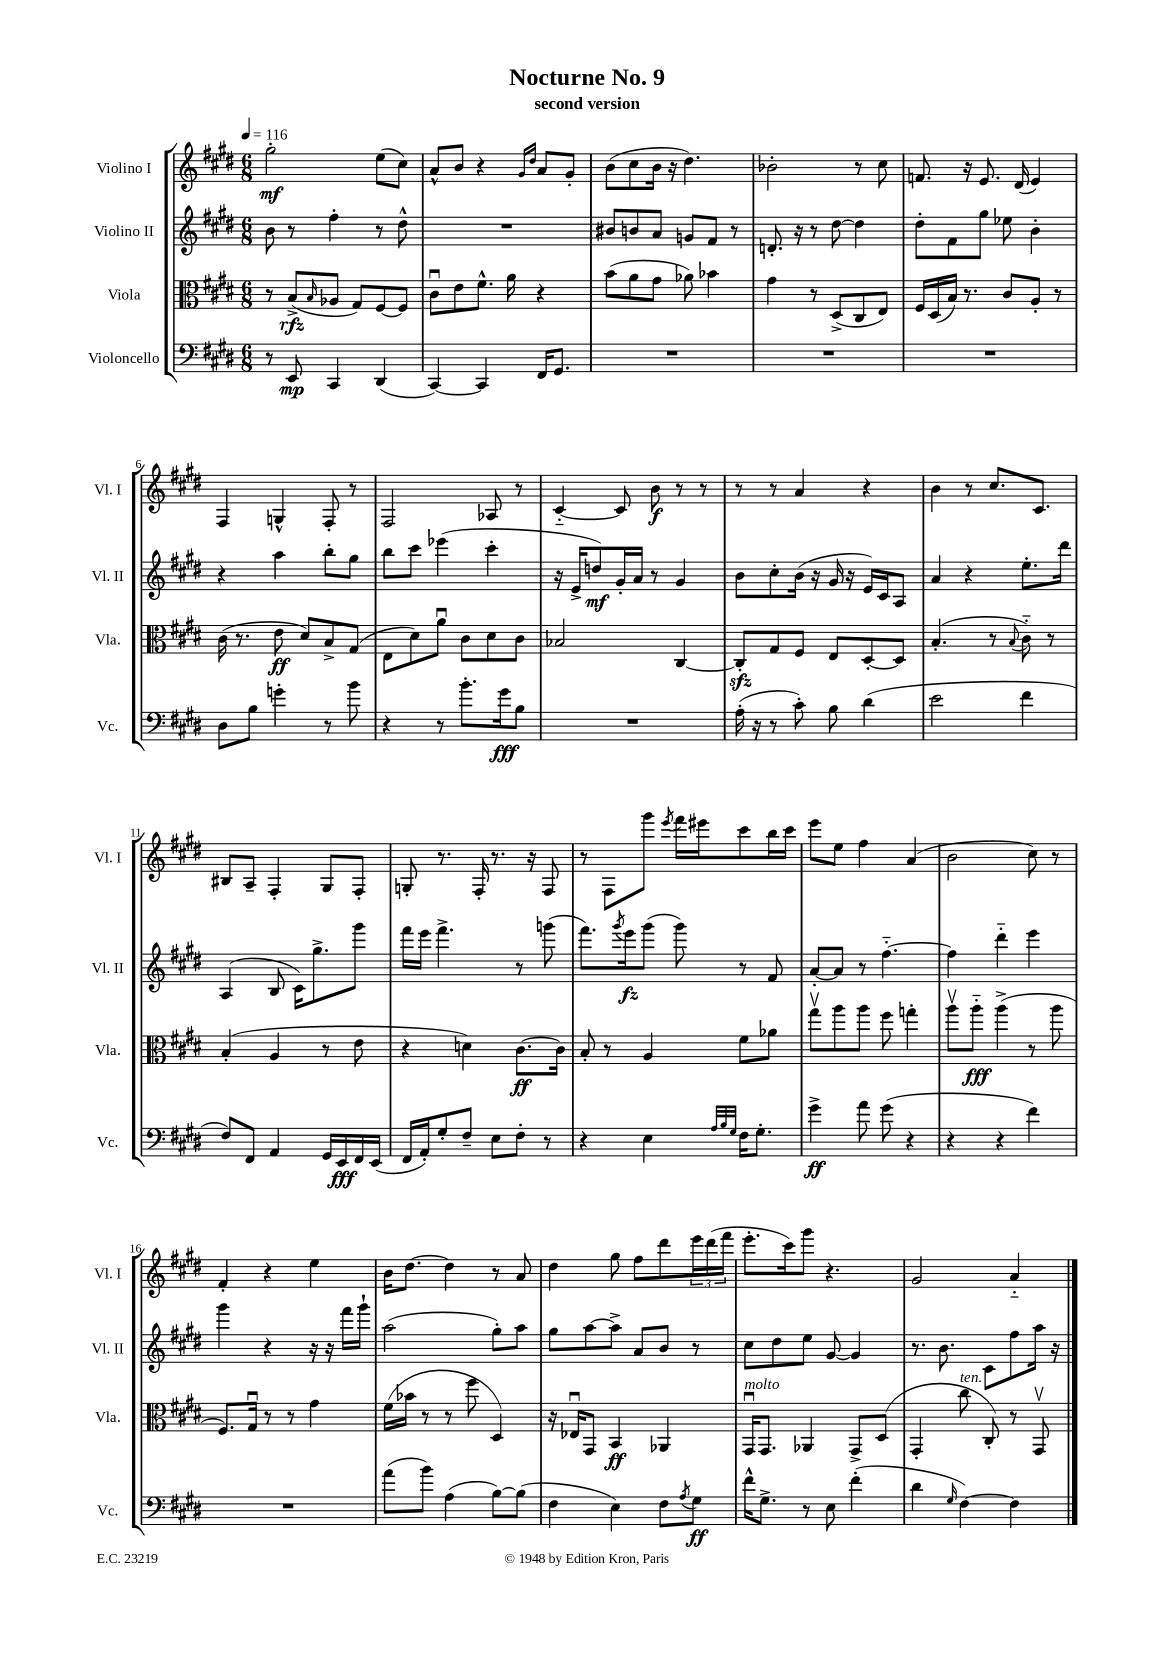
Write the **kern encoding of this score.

**kern	**kern	**kern	**kern
*staff4	*staff3	*staff2	*staff1
*clefF4	*clefC3	*clefG2	*clefG2
*k[f#c#g#d#]	*k[f#c#g#d#]	*k[f#c#g#d#]	*k[f#c#g#d#]
*M6/8	*M6/8	*M6/8	*M6/8
*MM116	*MM116	*MM116	*MM116
8r	8r	8b	2gg#'
8EE	(8B^	8r	.
.	16qqB	.	.
4CC#	8A-	4ff#'	.
.	8G#)	.	.
(4DD#	[8F#	8r	(8ee
.	8F#]	8dd#^^	8cc#)
=	=	=	=
[4CC#)	8c#u	2.r	8a^^
.	8e	.	8b
4CC#]	8.f#^^	.	4r
.	16a	.	.
.	.	.	16qqg#
.	.	.	16qqdd#
16FF#	4r	.	8a
8.GG#	.	.	.
.	.	.	8g#'
=	=	=	=
2.r	(8b	8b#	(8b
.	8a	8b	8cc#
.	8g#	8a	16b
.	.	.	16r
.	8a-)	8g	4.dd#)
.	4b-	8f#	.
.	.	8r	.
=	=	=	=
2.r	4g#	8.d'	2b-'
.	.	16r	.
.	8r	8r	.
.	(8D#^	[8dd#	.
.	8C#	4dd#]	8r
.	8E)	.	8cc#
=	=	=	=
2.r	16F#	8dd#'	8.f
.	(16D#	.	.
.	16B)	8f#	.
.	8.r	.	16r
.	.	8gg#	8.e
.	8c#	8ee-	.
.	.	.	(16d#
.	8A'	4b'	4e)
.	8r	.	.
=	=	=	=
8D#	(16c#	4r	4F#
.	8.r	.	.
8B	.	.	.
4g'	8e	4aa	4G^^
.	8d#)	.	.
8r	8B^	8bb'	8F#'
8b	(8G#	8gg#	8r
=	=	=	=
4r	8E	8bb	2F#
.	8d#)	8ccc#	.
8r	8au	(4eee-	.
8.b'	8c#	.	.
.	8d#	4ccc#'	8A-
16g#	.	.	.
8B	8c#	.	8r
=	=	=	=
2.r	2B-	16r	[4c#'~
.	.	16e^	.
.	.	8dd)	.
.	.	16g#'	8c#]
.	.	16a	.
.	.	8r	8b
.	[4C#	4g#	8r
.	.	.	8r
=	=	=	=
(16A'	8C#']	8b	8r
16r	.	.	.
8r	8G#	8cc#'	8r
8c#')	8F#	(16b	4a
.	.	16r	.
8B	8E	16g#	.
.	.	16r	.
(4d#	[8D#'	16e)	4r
.	.	16c#	.
.	8D#]	8A	.
=	=	=	=
2e	(4.B'	4a	4b
.	.	4r	8r
.	8r	.	8.cc#
.	8qqB	.	.
4f#	8c#'~)	8.ee'	.
.	.	.	8.c#
.	8r	.	.
.	.	16ddd#	.
=	=	=	=
8F#)	(4B'	(4A	8B#
8FF#	.	.	8A~
4AA	4A	8B	4F#'
.	.	16c#)	.
.	.	8.gg#^	.
16GG#	8r	.	8G#
16EE	.	.	.
16FF#	8e	8ggg#	8F#'
(16EE	.	.	.
=	=	=	=
16FF#	4r	16fff#	8G'
16AA')	.	16eee	.
8G#'	.	4.fff#^	8.r
8F#~	4d)	.	.
.	.	.	16F#'
8E	.	.	8.r
8F#'	[8.c#	8r	.
.	.	.	16r
8r	.	(8ggg	8F#
.	16c#]	.	.
=	=	=	=
4r	8B'	8.fff#)	8r
.	8r	.	8F#
.	.	8qggg#	.
.	.	16eee	.
4E	4A	(8ggg#	8ggg#
.	.	.	8qeee
.	.	8ggg#)	16fff#
.	.	.	16eee#
32qqA	.	.	.
32qqB	.	.	.
32qqG#	.	.	.
16F#	8f#	8r	8ccc#
8.G#'	.	.	.
.	8a-	8f#	16bb
.	.	.	16ccc#
=	=	=	=
4g#^	8gg#v	[8a'	8eee
.	8aa	8a]	8ee
8a	8aa	8r	4ff#
(8g#	8ff#	[4.ff#'~	.
4r	4gg'	.	(4a
=	=	=	=
4r	8aav	4ff#]	2b
.	8aa'~	.	.
4r	(4aa^	4ddd#'~	.
4f#)	8r	4eee	8cc#)
.	8aa	.	8r
=	=	=	=
2.r	8.F#)	4ggg#	4f#'
.	16G#u	.	.
.	8r	4r	4r
.	8r	.	.
.	4g#	16r	4ee
.	.	16r	.
.	.	16fff#	.
.	.	16ggg#`	.
=	=	=	=
(8a	(16f#	(2aa	16b
.	16b-	.	[8.dd#
8b)	8r	.	.
(4A	8r	.	4dd#]
.	8ff#	.	.
[8B)	4D#)	8gg#')	8r
(8B]	.	8aa	8a
=	=	=	=
4F#	16r	8gg#	4dd#
.	16E-u	.	.
.	8GG#	[8aa	.
4E)	4BB	8aa^]	8gg#
.	.	8a	8ff#
8F#	4AA-	8b	8ddd#
8qA	.	.	.
8G#	.	8r	24eee
.	.	.	(24ddd#
.	.	.	24fff#
=	=	=	=
16f#^^	16GG#u	8cc#	8.eee'
8.G#^	8.GG#	.	.
.	.	8dd#	.
.	.	.	16ccc#)
8r	4AA-	8ee	8ggg#
8E	.	[8g#	4.r
(4f#'	8GG#^	4g#]	.
.	(8D#	.	.
=	=	=	=
4d#	4GG#'	8.r	2g#
.	.	8.b	.
16qqG#	.	.	.
[4F#)	8cc#	.	.
.	8C#')	8c#	.
4F#]	8r	8ff#	4a'~
.	8GG#v	16aa	.
.	.	16r	.
==	==	==	==
*-	*-	*-	*-
